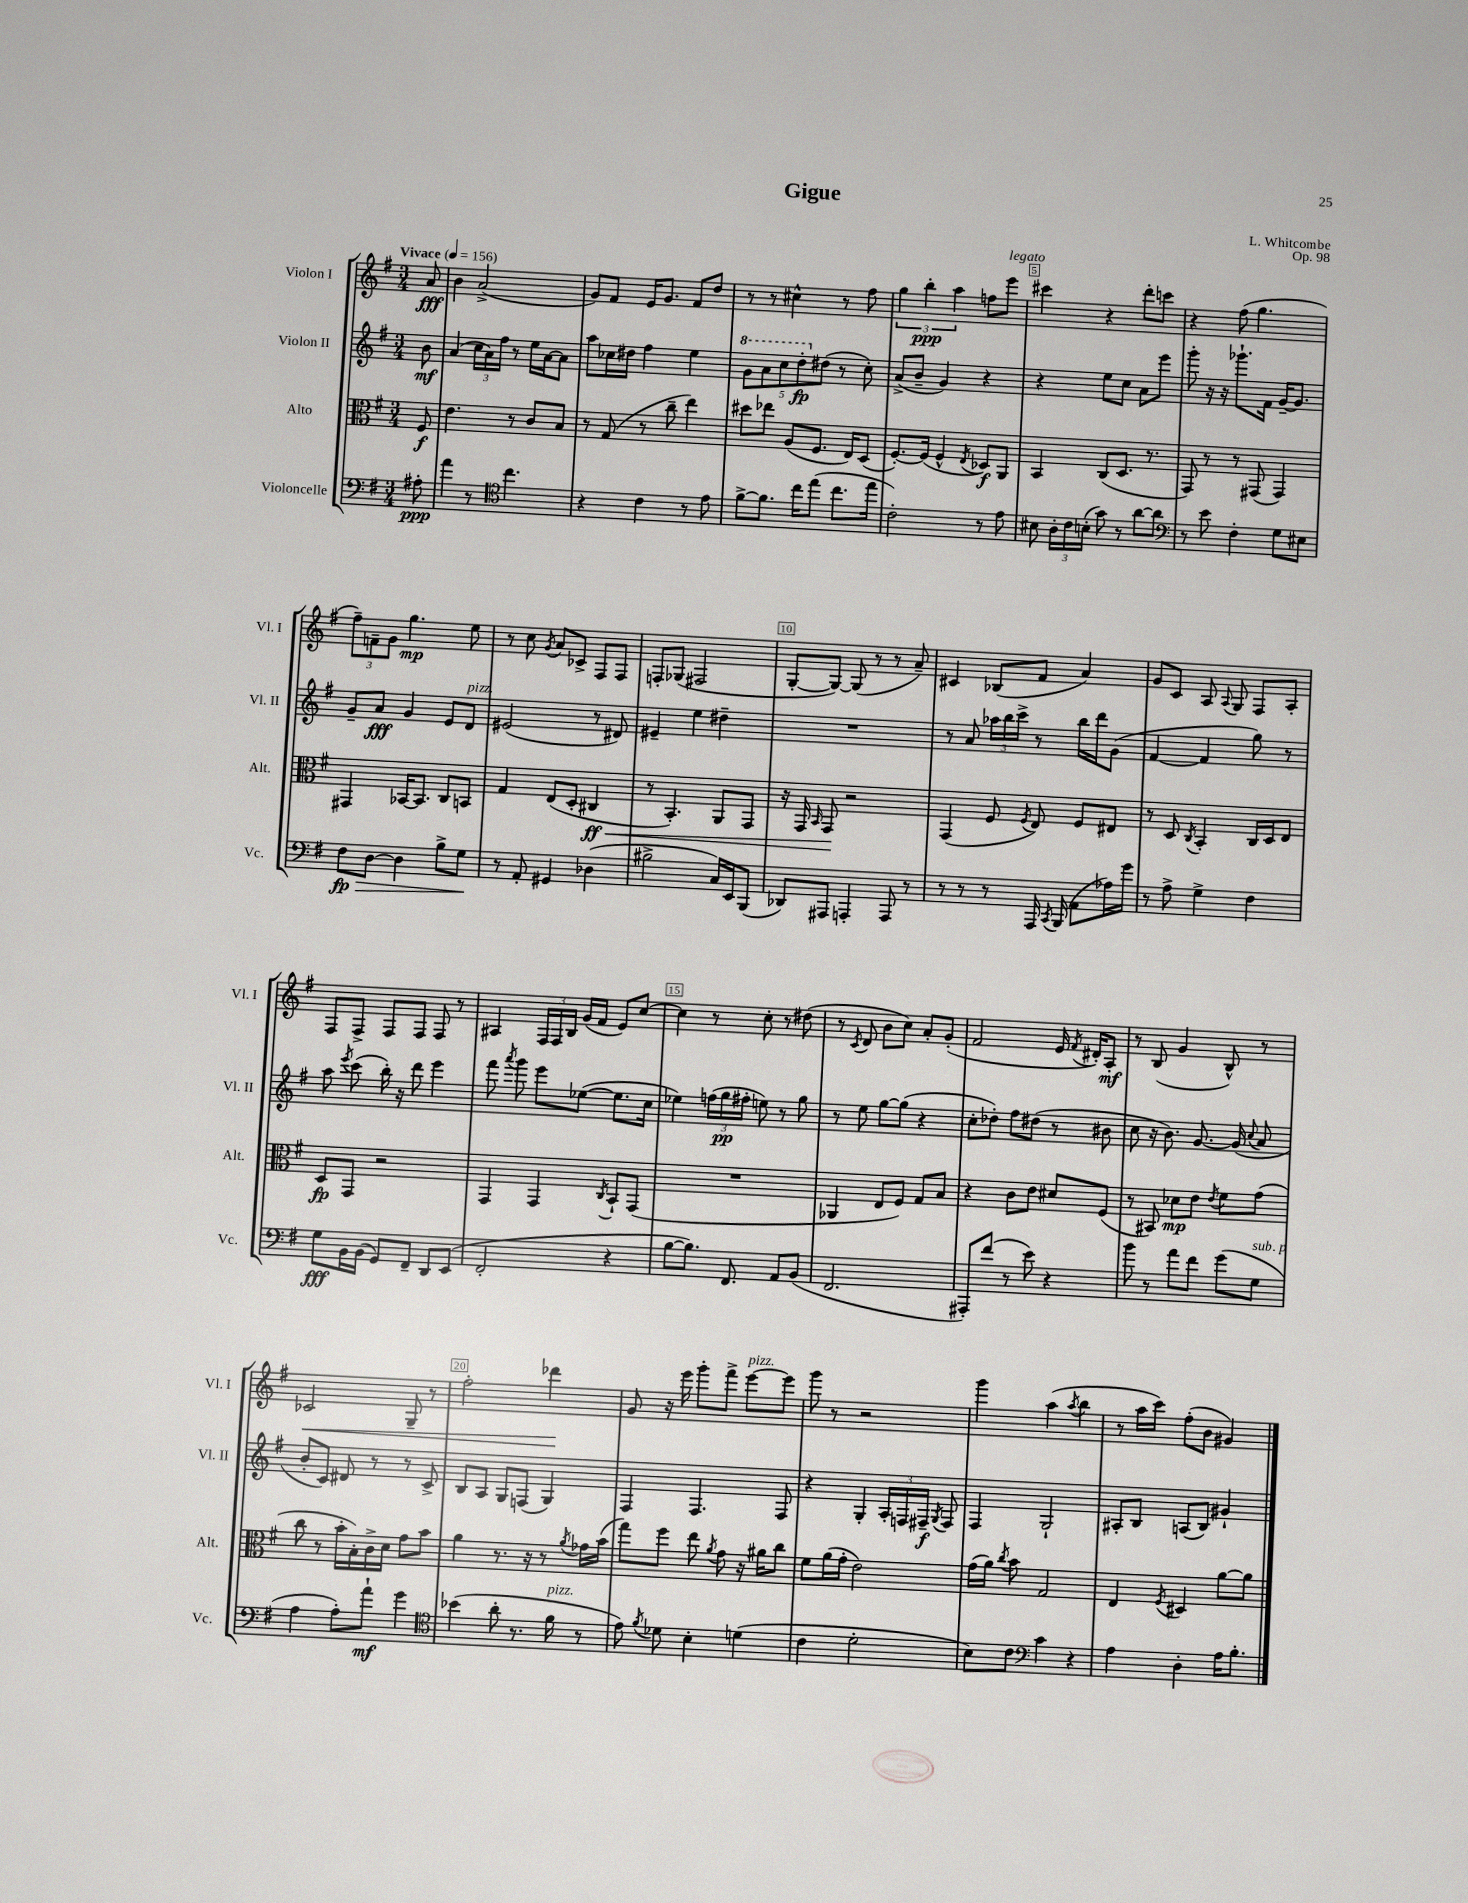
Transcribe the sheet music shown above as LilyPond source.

\header { title = "Gigue" composer = "L. Whitcombe" opus = "Op. 98" }
<<
\new StaffGroup <<
\new Staff = "s0" \with { instrumentName = "Violon I" shortInstrumentName = "Vl. I" } {
    \clef treble \key g \major \numericTimeSignature \time 3/4 \partial 8 \tempo "Vivace" 4 = 156
    \autoBeamOff a'8\fff |
    b'4 a'2->( |
    g'8[) fis'8] e'16[ g'8.] fis'8[ d''8] |
    r8 r8 cis''4-^ r8 fis''8 |
    \tuplet 3/2 { g''4 b''4-.\ppp a''4 } f''8[ e'''8]^\markup { \italic "legato" } |
    cis'''4 r4 d'''8[-. c'''8] |
    r4 fis''8( g''4. |
    \tuplet 3/2 { fis''8[--) f'8-- g'8] } g''4.\mp e''8 |
    r8 c''8 \acciaccatura { g'8 } a'8[ ces'8]-> fis8[ fis8] |
    f8[-. ges8]( fis2 |
    g8[~-. g8]~) g8( r8 r8 a'8--) |
    cis'4 bes8[( fis'8] a'4) |
    g'8[ c'8] a8 \appoggiatura { a8 } g8 fis8[ a8]-. |
    fis8[ fis8]-> fis8[ fis8] fis8 r8 |
    ais4 \tuplet 3/2 { fis16[ fis16 b16] } g'16[( fis'16] e'8[) c''8]~ |
    c''4 r8 c''8-. r8 dis''8( |
    r8 \acciaccatura { c'8 } d'8 b'8[ c''8]) a'8[-. g'8]-.( |
    fis'2 e'16 \acciaccatura { fis'8 } dis'16[-.) a8]-.\mf |
    r8 b8( g'4 b8-^) r8 |
    ces'2\< g8-- r8 |
    fis''2-. des'''4\! |
    g'8 r16 e'''16 g'''8[-. fis'''8]-> e'''8[~^\markup { \italic "pizz." } e'''8] |
    g'''8 r8 r2 |
    g'''4 a''4( \acciaccatura { a''8 } b''4 |
    r8 a''16[ c'''16]) fis''8[-.( b'8] gis'4) \bar "|." |
}
\new Staff = "s1" \with { instrumentName = "Violon II" shortInstrumentName = "Vl. II" } {
    \clef treble \key g \major \numericTimeSignature \time 3/4 \partial 8
    \autoBeamOff b'8\mf |
    a'4( \tuplet 3/2 { c''16[ a'16) fis''16] } r8 e''16[ a'16~ a'8] |
    a''8[ ces''16 dis''16] fis''4 e''4 |
    \tuplet 5/4 { \ottava #1 g''8[ a''8 c'''8 d'''8-.\fp \ottava #0 dis''8]( } r8 c''8-.) |
    a'8[->( b'8]-- g'4) r4 |
    r4 e''8[ c''8] a'8[ e'''8] |
    g'''8-. r16 r16 ges'''8.[-! fis'16] g'16[~-- g'8.] |
    g'8[-- a'8]\fff g'4 e'8[ d'8]^\markup { \italic "pizz." } |
    eis'2( r8 dis'8) |
    eis'4-- e''4 dis''4-- |
    R2. |
    r8 a'8 \tuplet 3/2 { aes''16[ b''16 c'''16]-> } r8 b''16[ d'''16 g'8]( |
    fis'4~ fis'4 g''8) r8 |
    a''8 \acciaccatura { e'''8 } c'''8( b''16-.) r16 d'''8 e'''4 |
    fis'''8 \acciaccatura { a'''8 } g'''8 e'''8[ ees''8]~( ees''8.[ c''16] |
    ees''4) \tuplet 3/2 { f''16[( g''16\pp fis''16]-. } e''8) r8 g''8 |
    r8 e''8 g''8[~ g''8]( r4 |
    c''8[-. des''8]-.) fis''8[ dis''8]( r8 bis'8 |
    c''8 r16 b'8.) g'8.~ g'16( \appoggiatura { c''8 } a'8 |
    b'8[-. c'8]) dis'8 r8 r8 c'8-> |
    b8[ a8] g8[ f8]( g4) |
    fis4 fis4. fis8 |
    r4 g4-. \tuplet 3/2 { a16[-. f16 fis16]--\f } \acciaccatura { g8 } fis8 |
    fis4 g2-! |
    ais8[-. b8] a8[( b8]) gis'4-! \bar "|." |
}
\new Staff = "s2" \with { instrumentName = "Alto" shortInstrumentName = "Alt." } {
    \clef alto \key g \major \numericTimeSignature \time 3/4 \partial 8
    \autoBeamOff fis8\f |
    e'4. r8 c'8[ b8] |
    r8 g8( r8 c''8-- e''4) |
    dis''8[ ees''8] a8[( fis8.] e16[) d8]( |
    fis8.[~-.) fis16]( fis4-^ \acciaccatura { e8 } des8[\f) a,8] |
    b,4 c8[( d8.] r8. |
    g,8) r8 r8 gis,8( gis,4) |
    gis,4 bes,16[~ bes,8.] c8[ b,8] |
    g4 e8[( d8]-. cis4\ff\< |
    r8 b,4.-.) a,8[ g,8] |
    r16 g,16 \grace { b,16 } g,8\! r2 |
    g,4( fis8 \acciaccatura { fis8 } e8) fis8[ eis8] |
    r8 d8 \acciaccatura { c8 } b,4-. c16[ d16 e8] |
    d8[\fp g,8] r2 |
    g,4 g,4 \acciaccatura { c8 } b,8[-! g,8]( |
    R2. |
    aes,4 e8[ fis8]) g8[ b8] |
    r4 c'8[ e'8] dis'8[ fis8]( |
    r8 bis,8) des'8[\mp e'8] \acciaccatura { e'8 } fis'8[ g'8]( |
    c''8 r8 b'16[-. b16-.) c'16-> d'16] g'8[ b'8] |
    a'4 r8. r16 r8 \acciaccatura { a'8 } ges'16[ b'16]( |
    g''8[) fis''8] e''8 \acciaccatura { a'8 } g'8 r16 ais'16[ c''8] |
    fis'8[ a'16( g'16]-. e'2) |
    g'16[( a'16]) \acciaccatura { c''8 } b'8 g2 |
    e4 \acciaccatura { fis8 } dis4 a'8[~ a'8] \bar "|." |
}
\new Staff = "s3" \with { instrumentName = "Violoncelle" shortInstrumentName = "Vc." } {
    \clef bass \key g \major \numericTimeSignature \time 3/4 \partial 8
    \autoBeamOff ais8-.\ppp |
    a'4 r8 \clef tenor c''4. |
    r4 c'4 r8 e'8 |
    fis'8[~-> fis'8.] c''16[ e''8]( c''8.[ e''16] |
    c'2-.) r8 e'8 |
    bis8 \tuplet 3/2 { a16[-. c'16 b16]-.( } g'8) r8 a'8[~ a'8] |
    \clef bass r8 e'8 fis4-. g8[ eis8] |
    fis8[\fp\> d8]~ d4 b8[-> g8]\! |
    r8 a,8-. gis,4 des4( |
    bis2-> c16[) e,16 b,,8]( |
    des,8[) ais,,8] a,,4-. a,,8 r8 |
    r8 r8 r8 a,,16 \acciaccatura { c,8 } b,,16( a,8[ aes16) g'16] |
    r8 a8-> g4-> fis4 |
    g8[\fff b,16 b,16]( g,8[) fis,8]-- d,8[ e,8]( |
    fis,2-. r4 |
    b8[~ b8.]) fis,8. a,8[ b,8]( |
    fis,2. |
    ais,,8[-.) fis'8]( r8 e'8) r4 |
    b'8 r8 a'8[ fis'8] g'8[( g8]^\markup { \italic "sub. p" } |
    a4 a8[-.) a'8]-!\mf g'4 |
    \clef tenor bes'4( a'8-. r8. fis'16^\markup { \italic "pizz." } r8 |
    e'8) \acciaccatura { fis'8 } des'8 b4-. d'4( |
    c'4 d'2-. |
    b8[) c'8] \clef bass c'4 r4 |
    a4 d4-. a16[ b8.]-. \bar "|." |
}
>>
>>
\layout { \context { \Score \override BarNumber.break-visibility = ##(#f #t #t) barNumberVisibility = #(every-nth-bar-number-visible 5) \override BarNumber.stencil = #(make-stencil-boxer 0.1 0.3 ly:text-interface::print) } }
